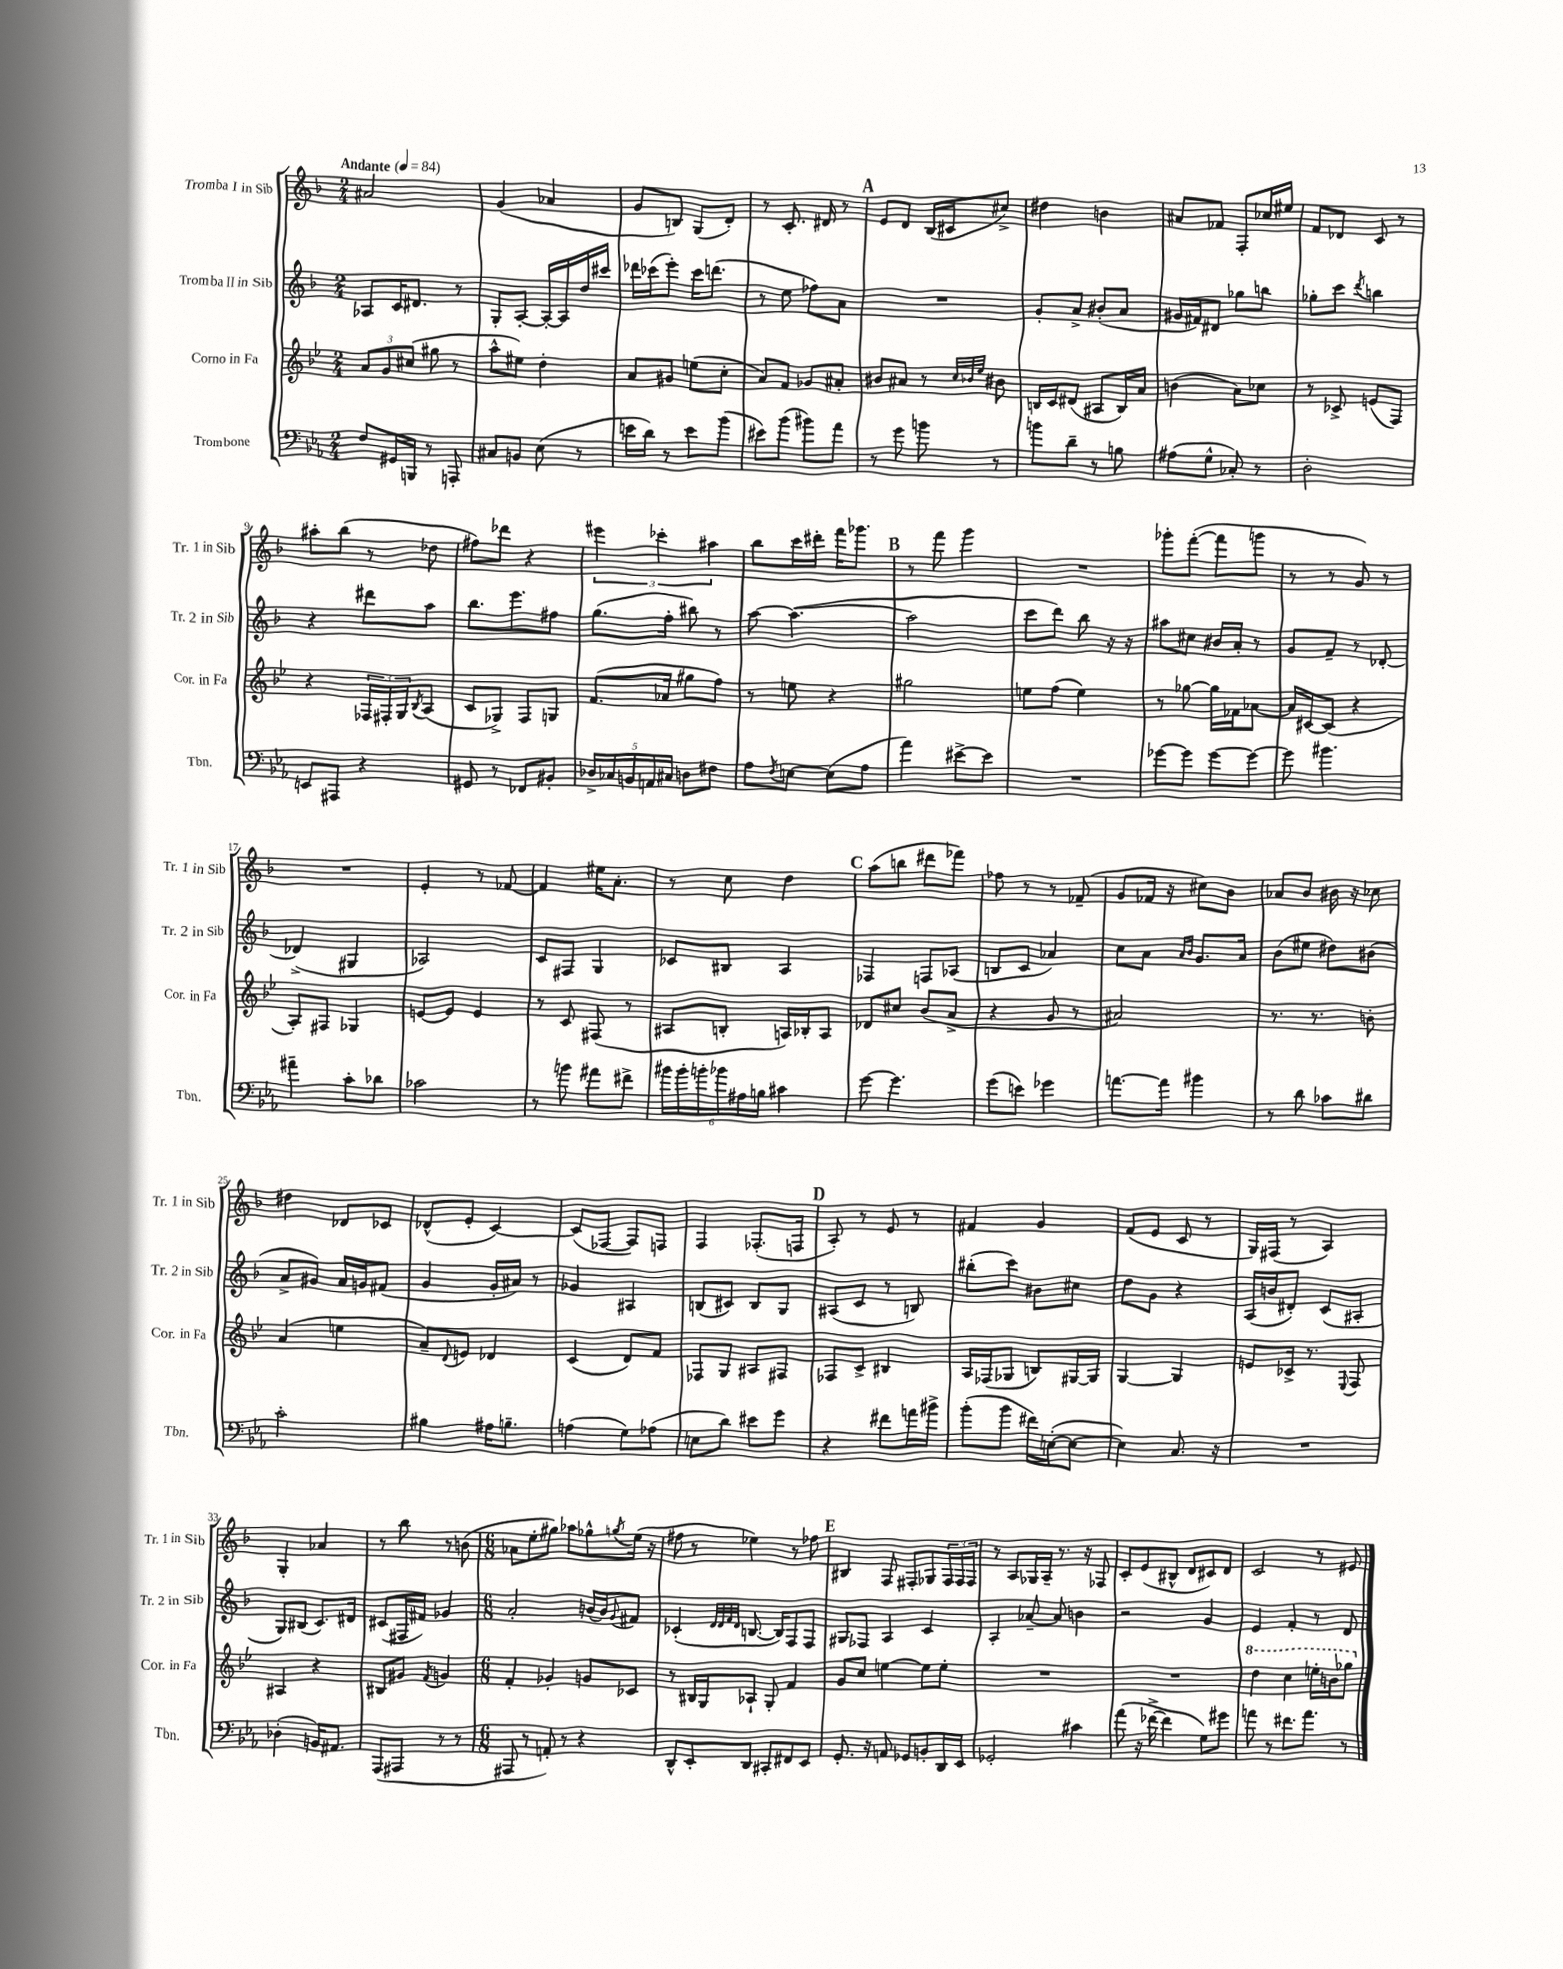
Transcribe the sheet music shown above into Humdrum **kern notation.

**kern	**kern	**kern	**kern
*part4	*part3	*part2	*part1
*staff4	*staff3	*staff2	*staff1
*I"Trombone	*I"Corno in Fa	*I"Tromba II in Sib	*I"Tromba I in Sib
*I'Tbn.	*I'Cor. in Fa	*I'Tr. 2 in Sib	*I'Tr. 1 in Sib
*clefF4	*clefG2	*clefG2	*clefG2
*k[b-e-a-]	*k[b-e-]	*k[b-]	*k[b-]
*M2/4	*M2/4	*M2/4	*M2/4
*MM84	*MM84	*MM84	*MM84
=1	=1	=1	=1
!	!	!	!LO:TX:a:B:t=Andante
8F/L	12a/L	8A-X/L	2a#X/
.	12g/	.	.
16GG#X/L	.	16c/K	.
.	(12cc#X/J	.	.
16BBBn/JJ	.	8.d#X/J	.
8r	8gg#X\	.	.
8AAAn'/	8r	8r	.
=2	=2	=2	=2
8C#X/L	8aa^^\L	8G'/L	(4g/
8BBn/J	8ee#X\J)	[8A'/J	.
(8E-\	4dd'\	16A'/LL_	4a-X/
.	.	16A/]	.
8r	.	16dd/	.
.	.	16ccc#X/JJ	.
=3	=3	=3	=3
16en\LL	8a/L	16ddd-X\LL	8g/L
16d\JJ)	.	(16ccc-X\J	.
8r	8g#X/J	8eee'\J)	8Bn/J)
8e\L	(8een\L	16ccc-\KL	(8G/L
.	.	(8.dddn\J	.
(8b-\J	8cc'\J	.	8d'/J)
=4	=4	=4	=4
8e#X\L)	8a/L)	8r	8r
(8b-\J	8f/J	8ee\	8.c'/
8b#X\L)	8g-X/L	8ff-X\L)	.
.	.	.	16d#X/
8a-\J	8a#X'/J	8a\J	8r
!!LO:REH:place=s1:t=A
=5	=5	=5	=5
8r	8b#X/L	2r	8e/L
8g\	8a#X/J	.	8d/J
8bn\	8r	.	(16B-/LL
.	.	.	16c#X/J
.	32qqcc/LLL	.	.
.	32qqb-X/	.	.
.	32qqee-/JJJ	.	.
8r	8b#X\	.	8cc#X^/J)
=6	=6	=6	=6
8bn\L	16Bn/LL	8g'/L	4dd#X\
.	16c/J	.	.
8d~\J	(8d#X/J	8a^/J	.
8r	8A#X/L	(8b#X'/L	4bn\
8Bn\	16B/L)	8a/J	.
.	16a/JJ	.	.
=7	=7	=7	=7
(8A#X\L	(4bn\	16g#X/LL	8a#X/L
.	.	16f#X/J)	.
8G^^\J	.	8d#X/J	8f-X/J
8C-X'/)	8a\L)	8gg-X\L	8F'/L
8r	8cc-X\J	8bbn\J	16cc-X/L
.	.	.	16ee#X/JJ
=8	=8	=8	=8
2D'\	8r	8gg-X'\L	8f/L
.	8c-X^/	8ccc\J	8d-X/J
.	.	8qddd/	.
.	(8en/L	4bbn\	8c/
.	8F/J)	.	8r
!!LO:LB:g=z
=9	=9	=9	=9
8EEn/L	4r	4r	8aa#X'\L
8AAA#X/J	.	.	(8bb-\J
4r	24F-X/LL	8ddd#X\L	8r
.	24F#X'/	.	.
.	24G/J	.	.
.	8qB-/	.	.
.	(8A/J	8aa\J	8dd-X\
=10	=10	=10	=10
8GG#X/	8c/L	8.bb-\L	8ff#X\L)
8r	8G-X^/J)	.	8ddd-X\J
.	.	8.eee\	.
8FF-X/L	8F/L	.	4r
8BB#X'/J	8Gn/J	8ff#X\J	.
=11	=11	=11	=11
20D-X^/LL	(8.f/L	(8.gg\L	6eee#X\
20C-X/	.	.	.
20BBn/	.	.	.
20AAn/	.	.	.
.	.	.	6ccc-X'\
.	16a-X/Jk	16ff'\Jk	.
20C#X/JJ	.	.	.
8Dn\L	8gg#X\L	8bb#X\)	.
.	.	.	6aa#X\
8F#X\J	8ff\J)	8r	.
=12	=12	=12	=12
8A-\L	8r	[8aa\	8bb-\L
8qF/	.	.	.
[8En\J	8een\	(4.aa\_	16ccc\L
.	.	.	16ddd#X'\JJ
(8E\L]	4r	.	16fff\KL
.	.	.	8.ggg-X\J
8A-\J	.	.	.
!!LO:REH:place=s1:t=B
=13	=13	=13	=13
4a-\)	2gg#X\	2aa\]	8r
.	.	.	8fff\
[8e#X^\L	.	.	4ggg\
8e#\J]	.	.	.
=14	=14	=14	=14
2r	8een\L	8ccc\L	2r
.	(8ff\J	8ddd\J)	.
.	4ee\)	8bb-\	.
.	.	16r	.
.	.	16r	.
=15	=15	=15	=15
[8g-X\L	8r	8aa#X\L	8ggg-X'\L
8g-\J]	[8gg-X\	8cc#X\J	([8fff'\J
[8g-\L	16gg-\LL]	16b#X/LL	8fff\L]
.	16f-X\J	16a'/JJ	.
8g-\J_	[8a-X\J	8r	8gggn\J
=16	=16	=16	=16
8g-\]	16a-/LL]	8g/L	8r
.	[16c#X/J	.	.
4.b#X\	(8c#/J]	8f~/J	8r
.	4r	8r	8g/)
.	.	[8d-X'/	8r
!!LO:LB:g=z
=17	=17	=17	=17
4a#X~\	8A'/L)	(4d-X^/]	2r
.	8F#X/J	.	.
8c'\L	4G-X/	4G#X/	.
8d-X\J	.	.	.
=18	=18	=18	=18
2c-X\	[8en/L	2A-X/)	4e'/
.	8e/J]	.	.
.	4e/	.	8r
.	.	.	[8f-X/
=19	=19	=19	=19
8r	8r	8c/L	4f-/]
8bn\	8c/	8F#X/J	.
8a#X\L	(8F#X/	4G/	16ee#X\KL
.	.	.	8.a'\J
8f#X^\J	8r	.	.
=20	=20	=20	=20
24b#X\LL	8A#X/L	8c-X/L	8r
24b#'\	.	.	.
24bn'\	.	.	.
24b-X\	8Bn'/J	8B#X/J	8cc\
24A#X\	.	.	.
24Bn\JJ	.	.	.
4c#X\	16An/LL)	4A/	4dd\
.	16B-X'/J	.	.
.	8A/J	.	.
!!LO:REH:place=s1:t=C
=21	=21	=21	=21
[8g\	8d-X/L	4F-X/	(8aa\L
4.g\]	8cc#X/J	.	8bbn\J
.	(8b-/L	8Fn/L	8ddd#X\L
.	8a^/J	(8A-X/J	8fff-X\J)
=22	=22	=22	=22
(8g\L	4r	8Bn/L	8ff-X\
8en\J)	.	8c/J	8r
4g-X\	8g/	4a-X/)	8r
.	8r	.	(8f-X~/
=23	=23	=23	=23
[8.an\L	2a#X/)	8cc\L	8g/L
.	.	8a\J	16f-X/Jk
16a\Jk]	.	.	16r
.	.	16qqa/LL	.
.	.	16qqb-/JJ	.
4b#X\	.	8.g/L	8cc#X\L)
.	.	.	8b-\J
.	.	16a/Jk	.
=24	=24	=24	=24
8r	8.r	(8b-\L	8a-X/L
8d\	.	8ee#X\J	8b-/J
.	8.r	.	.
8c-X\L	.	8dd#X\L)	16b#X\
.	.	.	16r
8d#X\J	8bn'\	(8b#X\J	8cc-X\
!!LO:LB:g=z
=25	=25	=25	=25
2c'\	(4a/	8a^/L	4dd#X\
.	.	8g#X/J)	.
.	4een\	16a/LL	8d-X/L
.	.	16gn/J	.
.	.	(8f#X/J	8c-X/J
=26	=26	=26	=26
4B#X\	8a~/L)	4g/	(8d-X^^/L
.	8qqd/	.	.
.	8en/J	.	8e'/J
16A#X\KL	4d-X/	16g'/LL	[4c/)
8.Bn~\J	.	16a#X/JJ)	.
.	.	8r	.
=27	=27	=27	=27
(4An\	(4c/	4g-X/	(8c/L]
.	.	.	[8F-X/J
8G\L)	8d/L)	4A#X/	8F-/L])
(8A-X\J	8f/J	.	8Fn/J
=28	=28	=28	=28
8En\L	8F-X/L	(8Bn/L	4F/
8d\J)	8G/J	8c#X/J)	.
8e#X\L	8A#X/L	8B/L	(8.F-X'/L
8g\J	8F#X/J	8G/J	.
.	.	.	16Fn/Jk
!!LO:REH:place=s1:t=D
=29	=29	=29	=29
4r	8F-X/L	(8A#X/L	8A'/)
.	8c^/J	8c/J	8r
8f#X\L	4B#X/	8r	8e/
16an\L	.	8Bn/)	8r
16b#X^\JJ	.	.	.
=30	=30	=30	=30
(8b-'\L	16A/LL	(8bb#X'\L	4f#X/
.	(16F-X/J	.	.
8b-\J	8G-X/J	8ccc\J)	.
16f#X\LL)	8Bn/L)	8b#X\L	4g/
([16En'\J	.	.	.
8E\J_	[16G#X/L	8cc#X\J	.
.	16G#/JJ]	.	.
=31	=31	=31	=31
4E\])	[4G/	8dd\L	(8f/L
.	.	8g\J	8e/J
8.C/	4G/]	4r	8c/
.	.	.	8r
16r	.	.	.
=32	=32	=32	=32
2r	8en/L	(16A/LL	16G/LL)
.	.	16bn/J	(16F#X/JJ
.	16c-X^/Jk	8d#X'/J)	8r
.	8.r	.	.
.	.	(8c/L	4A/)
.	8qqE-/	.	.
.	8F/	8A#X'/J	.
!!LO:LB:g=z
=33	=33	=33	=33
(4D-X'\	4A#X/	8G/L)	4G'/
.	.	(8B#X/J	.
16BBn/KL)	4r	8.c/L)	4a-X/
8.AA#X/J	.	.	.
.	.	16d#X/Jk	.
=34	=34	=34	=34
(8AAA-/L	8B#X/L	(8c#X/L	8r
8AAA#X/J	8g#X/J	16F#X/L	8bb-\
.	.	16f#X/JJ)	.
.	8qf/	.	.
8r	4gn/	4g-X/	8r
8r	.	.	(8bn\
=35	=35	=35	=35
*M6/8	*M6/8	*M6/8	*M6/8
8AAA#X/	4f'/	2a'/	8a-X\L
8r	.	.	8ee'\
8AAn'/)	4g-X'/	.	8gg#X\J)
8r	.	.	8aa-X\L
4r	8gn/L	[16bn/LL	8gg-X^^\
.	.	16b/J]	.
.	.	8qqg/	8qggn/
.	8c-X/J	8f#X/J	(16ee\Jk
.	.	.	16r
=36	=36	=36	=36
8DD^^/L	8r	(4c-X'/	8ff#X\
8EE-'/	16B#X/LL	.	8r
.	16G/J	.	.
.	.	32qqd/LLL	.
.	.	32qqd/	.
.	.	32qqf/	.
.	.	32qqd/JJJ	.
8DD/J	8A-X`/J	[8.Bn/	4ee-X\)
8CC#X'/L	8G'/	.	.
.	.	16B/KL])	.
8FF#X/	4f/	8F/	8r
8EE-/J	.	8F/J	8ff-X\
!!LO:REH:place=s1:t=E
=37	=37	=37	=37
8.GG'/	8g/L	8G#X/L	4B#X/
.	8cc/J	8F-X/J	.
16r	.	.	.
8AAn/	[4een\	4A/	8F/
8GG-X/L	.	.	8F#X'/L
8BBn'/	8ee\L]	4c/	8G-X/
16DD/L	8ee'\J	.	24F#/L
.	.	.	24F#/
16EE-/JJ	.	.	.
.	.	.	24F#/JJ
=38	=38	=38	=38
2GG-X'/	2.r	4A'/	8r
.	.	.	8A/L
.	.	[8a-X~/	16G-X/L
.	.	.	16A~/JJ
.	.	8a-/]	8.r
4c#X\	.	4bn\	.
.	.	.	16r
.	.	.	8F-X/
=39	=39	=39	=39
(8a-\	2.r	2r	8c'/L
16r	.	.	(8e/
[16f-X^\	.	.	.
4f-\]	.	.	8B#X^^/J
.	.	.	8d/L
8G\L)	.	4g/	8c#X/)
8g#X\J	.	.	8d/J
=40	=40	=40	=40
*	*8va	*	*
8an\	4ddd\	4e/	2c/
8r	.	.	.
8.f#X\L	4ccc\	4f'/	.
8.a\J	.	.	.
.	16eeen'\LL	8r	8r
.	16bbn\J	.	.
8r	8ggg-X\J	8d/	8e#X/
*	*X8va	*	*
==	==	==	==
*-	*-	*-	*-
